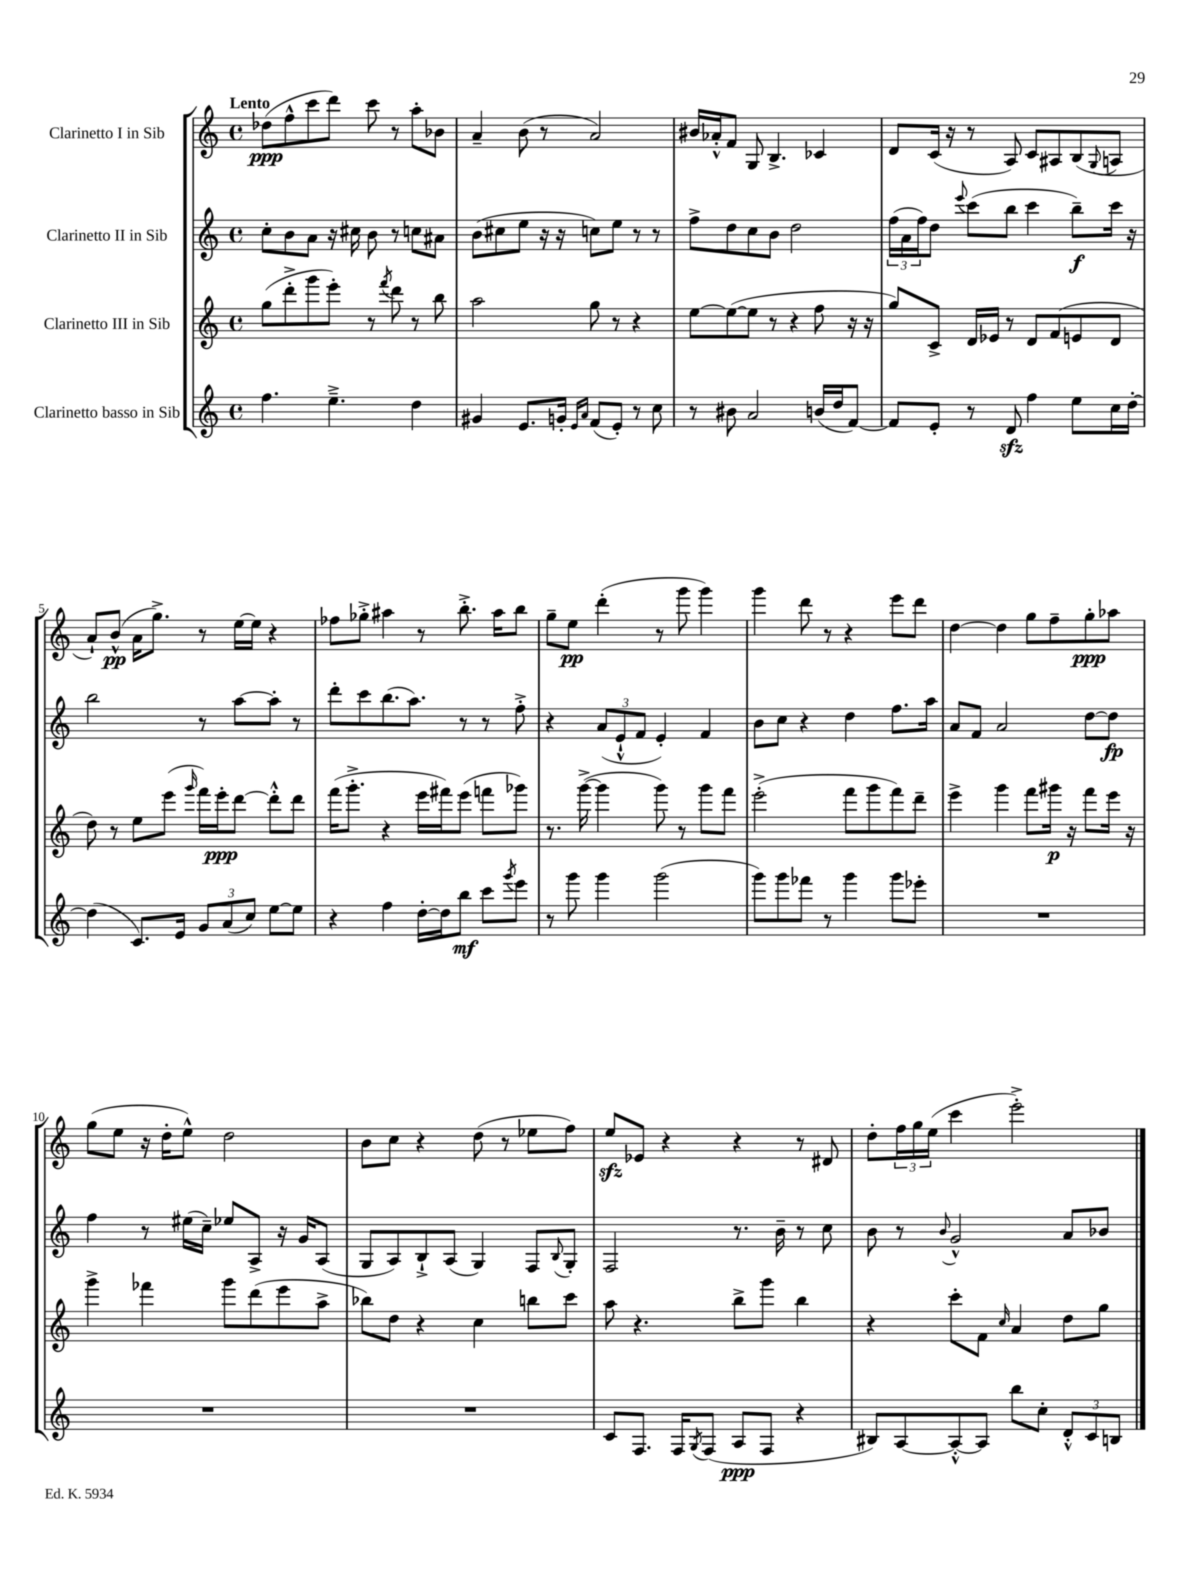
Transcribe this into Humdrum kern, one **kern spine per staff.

**kern	**kern	**kern	**kern
*staff4	*staff3	*staff2	*staff1
*clefG2	*clefG2	*clefG2	*clefG2
*k[]	*k[]	*k[]	*k[]
*M4/4	*M4/4	*M4/4	*M4/4
*met(c)	*met(c)	*met(c)	*met(c)
4.ff	(8gg	8cc'	(8dd-
.	8ddd'^	8b	8ff^^
.	8ggg	8a	8ccc
4.ee~^	8eee')	16r	8ddd)
.	.	16cc#	.
.	8r	8b	8ccc
.	8qfff	.	.
.	8ddd	8r	8r
4dd	8r	8cc	8aa'
.	8bb	8a#	8b-
=	=	=	=
4g#	2aa	(8b	4a~
.	.	8cc#	.
8.e	.	8ee	(8b
.	.	16r	8r
16g'	.	16r	.
16qqe	.	.	.
16qqa	.	.	.
(8f	8gg	8cc)	2a)
8e')	8r	8ee	.
8r	4r	8r	.
8cc	.	8r	.
=	=	=	=
8r	[8ee	8ff^	16b#
.	.	.	16a-'^^
8b#	(8ee_	8dd	8f
2a	8ee]	8cc	8G
.	8r	8b	4.B^
.	4r	2dd	.
(16b	8ff	.	4c-
16dd	.	.	.
[8f)	16r	.	.
.	16r	.	.
=	=	=	=
8f]	8gg)	(24ff	8d
.	.	24a	.
.	.	24ff)	.
8e'	8c^	8dd	(16c
.	.	.	16r
.	.	8qqeee	.
8r	16d	(8ccc	8r
.	16e-	.	.
8d	8r	8bb	8A)
4ff	8d	4ccc	8c
.	(8f	.	8A#
8ee	8e	8bb~)	(8B
.	.	.	8qqG
16cc	8d	16ccc	8A
[16dd'	.	16r	.
=	=	=	=
(4dd]	8dd)	2bb	8a`)
.	8r	.	(8b^^
8.c)	8ee	.	16a
.	.	.	8.gg^)
.	(8eee	.	.
16e	.	.	.
.	16qqggg	.	.
12g	16fff)	8r	8r
.	16eee'	.	.
(12a	.	.	.
.	[8ddd	[8aa	[16ee
12cc)	.	.	.
.	.	.	16ee]
[8ee	8ddd'^^]	8aa']	4r
8ee]	8ddd	8r	.
=	=	=	=
4r	(16fff	8ddd'	8ff-
.	8.ggg'^	.	.
.	.	8ccc	8gg-'^
4ff	4r	(8.bb	4aa#
.	.	8.aa)	.
[16dd'	16eee	.	8r
16dd]	16fff#)	.	.
8bb	(8eee	8r	8.bb'^
8ccc	8fff	8r	.
.	.	.	16aa#
8qggg	.	.	.
8eee	8ggg-)	8ff'^	8bb
=	=	=	=
8r	8.r	4r	8gg~
8ggg	.	.	8ee
.	([16ggg^	.	.
4ggg	4ggg]	(12a	(4ddd'
.	.	12e`^^	.
.	.	12f	.
(2ggg	8ggg)	4e')	8r
.	8r	.	8ggg
.	8ggg	4f	4ggg)
.	8fff	.	.
=	=	=	=
8ggg)	(2eee'^	8b	4ggg
8ggg	.	8cc	.
8fff-	.	4r	8ddd
8r	.	.	8r
4ggg	8fff	4dd	4r
.	8ggg	.	.
8ggg	8fff)	8.ff	8eee
8eee-'	8ddd~	.	8ddd
.	.	16aa	.
=	=	=	=
1r	4eee^	8a	[4dd
.	.	8f	.
.	4ggg	2a	4dd]
.	8fff	.	8gg
.	16ggg#	.	8ff~
.	16r	.	.
.	8fff	[8dd	8gg'
.	16eee	8dd]	8aa-
.	16r	.	.
=	=	=	=
1r	4ggg^	4ff	(8gg
.	.	.	8ee
.	4fff-	8r	16r
.	.	.	16dd'
.	.	(16ee#	8ee^^)
.	.	16cc~)	.
.	8ggg	8ee-	2dd
.	(8ddd	8A^	.
.	8eee	16r	.
.	.	16g	.
.	8aa^	(8A	.
=	=	=	=
1r	8bb-)	8G	8b
.	8dd	8A)	8cc
.	4r	8B`^	4r
.	.	(8A	.
.	4cc	4G)	(8dd
.	.	.	8r
.	8bb	8F	8ee-
.	.	8qqB	.
.	8ccc	8G'	8ff)
=	=	=	=
8c	8aa	2F	8ee
8.F	4.r	.	8e-
.	.	.	4r
16F	.	.	.
8qG	.	.	.
(8F	.	.	.
8A	8bb^	8.r	4r
8F	8ggg	.	.
.	.	16b~	.
4r	4bb	8r	8r
.	.	8cc	8d#
=	=	=	=
8B#)	4r	8b	8dd'
[8A	.	8r	24ff
.	.	.	24gg
.	.	.	(24ee
.	.	8qqb	.
8A'^^_	8ccc'	2g^^	4ccc
8A]	8f	.	.
.	16qqcc	.	.
8bb	4a	.	2eee'^)
8cc'	.	.	.
12d'^^	8dd	8a	.
12c	.	.	.
.	8gg	8b-	.
12B	.	.	.
==	==	==	==
*-	*-	*-	*-
